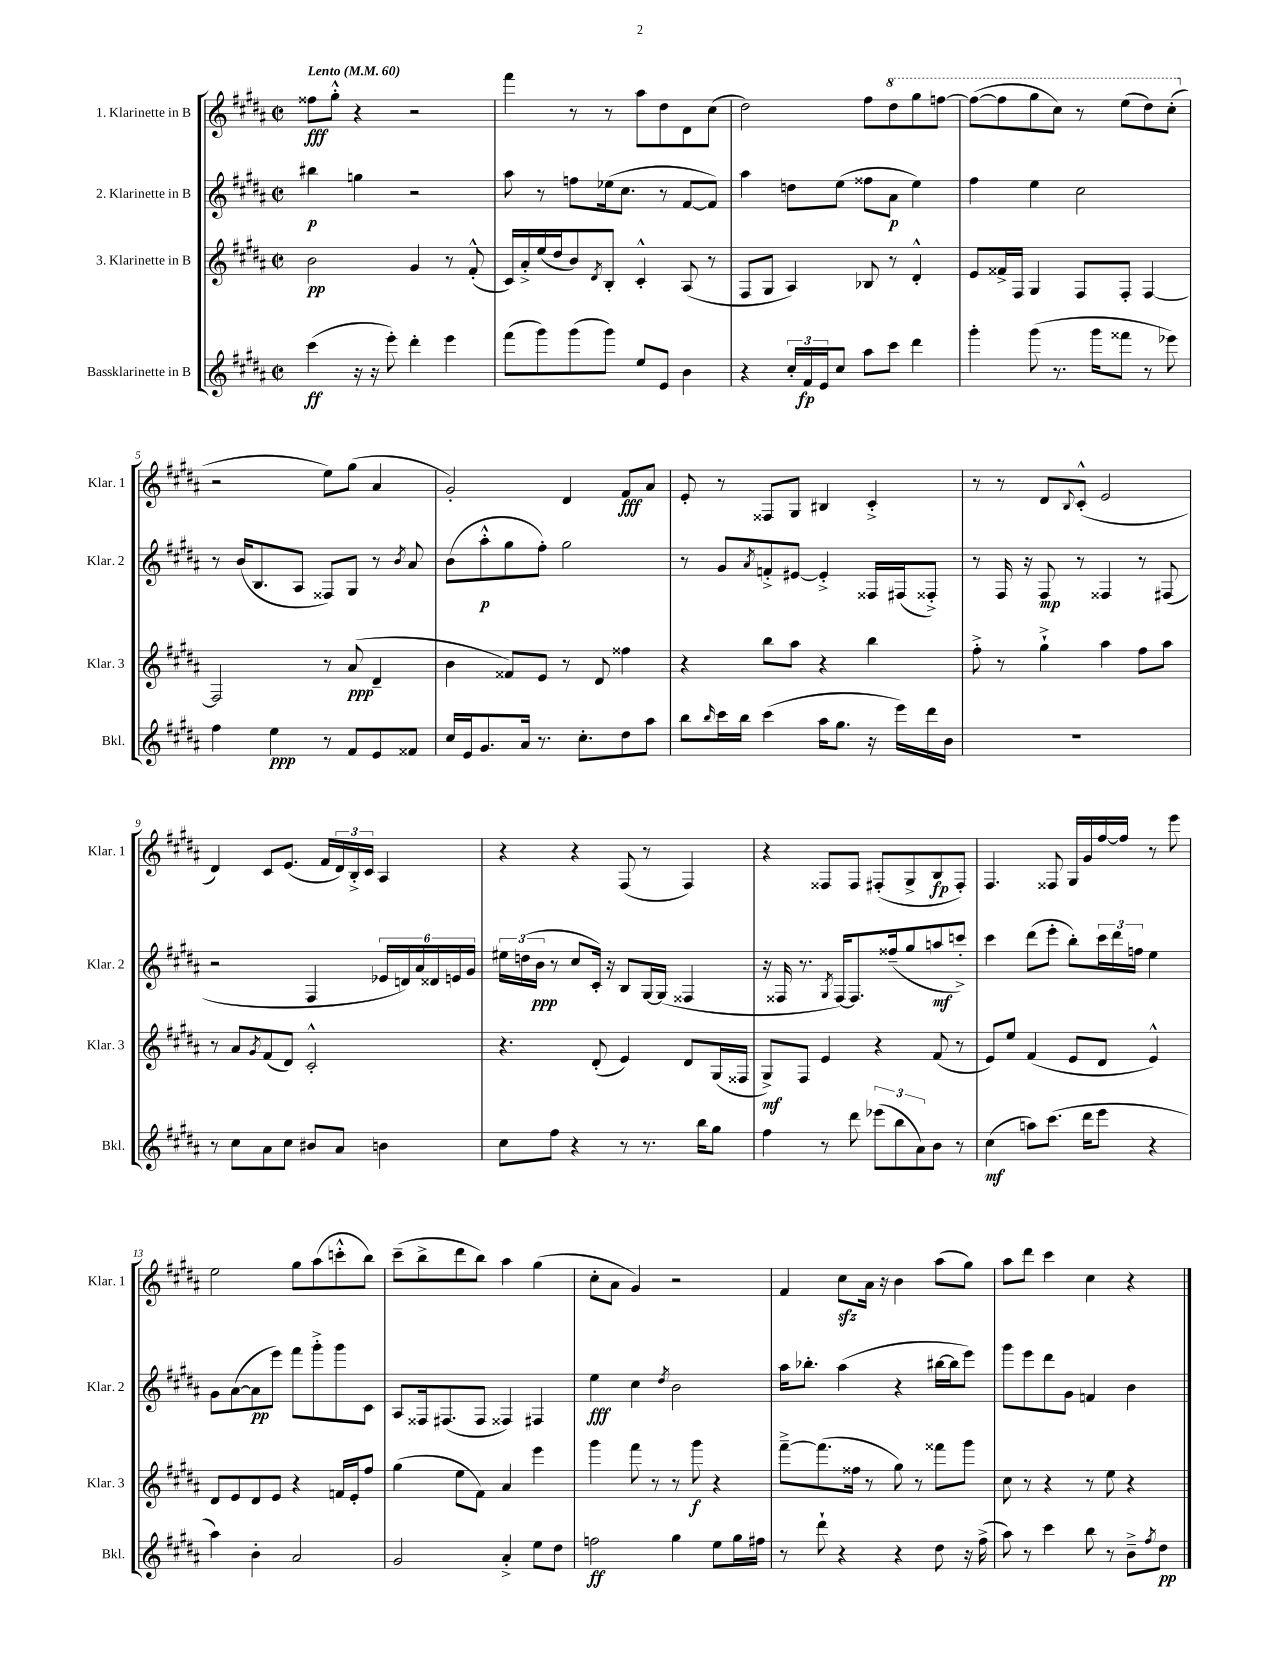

**kern	**dynam	**kern	**dynam	**kern	**dynam	**kern	**dynam
*part4	*part4	*part3	*part3	*part2	*part2	*part1	*part1
*staff4	*staff4	*staff3	*staff3	*staff2	*staff2	*staff1	*staff1
*I"Bassklarinette in B	*	*I"3. Klarinette in B	*	*I"2. Klarinette in B	*	*I"1. Klarinette in B	*
*I'Bkl.	*	*I'Klar. 3	*	*I'Klar. 2	*	*I'Klar. 1	*
*clefG2	*	*clefG2	*	*clefG2	*	*clefG2	*
*k[f#c#g#d#a#]	*	*k[f#c#g#d#a#]	*	*k[f#c#g#d#a#]	*	*k[f#c#g#d#a#]	*
*M2/2	*	*M2/2	*	*M2/2	*	*M2/2	*
*met(c|)	*	*met(c|)	*	*met(c|)	*	*met(c|)	*
*MM60	*	*MM60	*	*MM60	*	*MM60	*
=1	=1	=1	=1	=1	=1	=1	=1
!	!	!	!	!	!	!LO:TX:a:B:t=Lento	!
(4ccc#\	ff	2b\	pp	4bb#X\	p	8ff##X\L	fff
.	.	.	.	.	.	8gg#'^^\J	.
16r	.	.	.	4ggn\	.	4r	.
16r	.	.	.	.	.	.	.
8eee'\)	.	.	.	.	.	.	.
4ddd#'\	.	4g#/	.	2r	.	2r	.
4eee\	.	8r	.	.	.	.	.
.	.	(8f#'^^/	.	.	.	.	.
=2	=2	=2	=2	=2	=2	=2	=2
(8fff#\L	.	16c#/LL)	.	8aa#\	.	4fff#\	.
.	.	16a#'^/	.	.	.	.	.
8ggg#\)	.	(16ee/	.	8r	.	.	.
.	.	16dd#/J	.	.	.	.	.
(8ggg#\	.	8b/)	.	8ffn\L	.	8r	.
.	.	8qd#/	.	.	.	.	.
8ggg#\J)	.	8B'/J	.	(16ee-X\k	.	8r	.
.	.	.	.	8.cc#\J	.	.	.
8ee/L	.	4c#'^^/	.	.	.	8aa#\L	.
8e/J	.	.	.	8r	.	8dd#\	.
4b\	.	(8A#/	.	[8f#/L	.	8d#\	.
.	.	8r	.	8f#/J])	.	(8cc#\J	.
=3	=3	=3	=3	=3	=3	=3	=3
4r	.	8F#/L	.	4aa#\	.	2dd#\)	.
.	.	8G#/J	.	.	.	.	.
24cc#'/LL	.	4A#/)	.	8ddn\L	.	.	.
24f#/	fp	.	.	.	.	.	.
24e/J	.	.	.	.	.	.	.
8cc#/J	.	.	.	(8ee\J	.	.	.
8aa#\L	.	8B-X/	.	8ff##X\L	.	8ff#\L	.
*	*	*	*	*	*	*8va	*
8ccc#\J	.	8r	.	8a#\J	p	8ddd#\	.
4ddd#\	.	4d#'^^/	.	4ee\)	.	8ggg#\	.
.	.	.	.	.	.	[8fffn\J	.
=4	=4	=4	=4	=4	=4	=4	=4
4ggg#'\	.	8e/L	.	4ff#\	.	(8fff\L_	.
.	.	16f##X^/L	.	.	.	8fff\]	.
.	.	16F#/JJ	.	.	.	.	.
(8ggg#\	.	4G#/	.	4ee\	.	8ggg#\	.
8.r	.	.	.	.	.	8ccc#\J)	.
.	.	8F#/L	.	2cc#\	.	8r	.
16ggg#\KL	.	.	.	.	.	.	.
8fff##X\J	.	8F#'/J	.	.	.	(8eee\L	.
8r	.	[4F#/	.	.	.	8ddd#\)	.
8eee-X\)	.	.	.	.	.	(8ccc#'\J	.
!!LO:LB:g=z
=5	=5	=5	=5	=5	=5	=5	=5
*	*	*	*	*	*	*X8va	*
4ff#\	.	2F#/]	.	8r	.	2r	.
.	.	.	.	(16b/KL	.	.	.
.	.	.	.	8.B/	.	.	.
4ee\	ppp	.	.	.	.	.	.
.	.	.	.	8A#/J	.	.	.
8r	.	8r	.	8F##X/L)	.	8ee\L)	.
8f#/L	.	(8a#/	ppp	8G#/J	.	(8gg#\J	.
8e/	.	4d#~/	.	8r	.	4a#/	.
.	.	.	.	8qb/	.	.	.
8f##X/J	.	.	.	8a#/	.	.	.
=6	=6	=6	=6	=6	=6	=6	=6
16cc#/LL	.	4b\	.	(8b\L	.	2g#'/)	.
16e/J	.	.	.	.	.	.	.
8.g#/	.	.	.	8aa#'^^\	p	.	.
.	.	8f##X/L)	.	8gg#\	.	.	.
16a#/Jk	.	.	.	.	.	.	.
8.r	.	8e/J	.	8ff#'\J)	.	.	.
.	.	8r	.	2gg#\	.	4d#/	.
8.cc#'\L	.	.	.	.	.	.	.
.	.	8d#/	.	.	.	.	.
8dd#\	.	4ff##X\	.	.	.	8f#/L	fff
8aa#\J	.	.	.	.	.	8a#/J	.
=7	=7	=7	=7	=7	=7	=7	=7
8bb\L	.	4r	.	8r	.	8e'/	.
16qqbb/	.	.	.	.	.	.	.
16ccc#\L	.	.	.	8g#/L	.	8r	.
16bb\JJ	.	.	.	.	.	.	.
.	.	.	.	8qa#/	.	.	.
(4ccc#\	.	8bb\L	.	8fn'^/	.	8F##X/L	.
.	.	8aa#\J	.	[8e#X/J	.	8G#/J	.
16aa#\KL	.	4r	.	4e#'^/]	.	4B#X/	.
8.gg#\J	.	.	.	.	.	.	.
16r	.	4bb\	.	16F##X/LL	.	4c#'^/	.
16eee\LL)	.	.	.	(16F#X/J	.	.	.
16ddd#\	.	.	.	8F##X'^/J)	.	.	.
16b\JJ	.	.	.	.	.	.	.
=8	=8	=8	=8	=8	=8	=8	=8
1r	.	8ff#'^\	.	8r	.	8r	.
.	.	8r	.	16F#/	.	8r	.
.	.	.	.	16r	.	.	.
.	.	4gg#`^\	.	8F#/	mp	8d#/L	.
.	.	.	.	.	.	8qqB/	.
.	.	.	.	8r	.	(8c#'^^/J	.
.	.	4aa#\	.	4F##X/	.	2e/	.
.	.	8ff#\L	.	8r	.	.	.
.	.	8aa#\J	.	(8F#X/	.	.	.
!!LO:LB:g=z
=9	=9	=9	=9	=9	=9	=9	=9
8r	.	8r	.	2r	.	4d#/)	.
8cc#\L	.	8a#/L	.	.	.	.	.
.	.	8qg#/	.	.	.	.	.
8a#\	.	(8f#/	.	.	.	8c#/L	.
8cc#\J	.	8d#/J)	.	.	.	(8.e/J	.
8b#X/L	.	2c#'^^/	.	4F#/	.	.	.
.	.	.	.	.	.	16f#/LL	.
8a#/J	.	.	.	.	.	24d#/)	.
.	.	.	.	.	.	24B'^/	.
.	.	.	.	.	.	24c#/JJ	.
4bn\	.	.	.	24e-X/LL	.	4A#/	.
.	.	.	.	24dn/)	.	.	.
.	.	.	.	24a#/	.	.	.
.	.	.	.	24d##X/	.	.	.
.	.	.	.	24en/	.	.	.
.	.	.	.	24g#/JJ	.	.	.
=10	=10	=10	=10	=10	=10	=10	=10
8cc#\L	.	4.r	.	24ee#X\LL	.	4r	.
.	.	.	.	(24ddn\	.	.	.
.	.	.	.	24b\JJ	ppp	.	.
8ff#\J	.	.	.	8r	.	.	.
4r	.	.	.	8cc#/L	.	4r	.
.	.	(8d#'/	.	16c#'/Jk)	.	.	.
.	.	.	.	16r	.	.	.
8r	.	4e/)	.	8B/L	.	(8F#/	.
8.r	.	.	.	[16G#/L	.	8r	.
.	.	.	.	(16G#/JJ]	.	.	.
.	.	8d#/L	.	4F##X/	.	4F#/)	.
16bb\KL	.	.	.	.	.	.	.
8gg#\J	.	(16G#/L	.	.	.	.	.
.	.	16F##X/JJ	.	.	.	.	.
=11	=11	=11	=11	=11	=11	=11	=11
4ff#\	.	8G#^/L)	mf	16r	.	4r	.
.	.	.	.	16F##X/	.	.	.
.	.	8F#/J	.	8.r	.	.	.
8r	.	4e/	.	.	.	8F##X/L	.
.	.	.	.	8qG#/	.	.	.
.	.	.	.	[16F##/KL)	.	.	.
8ddd#\	.	.	.	8.F##/]	.	8F##/J	.
(12eee-X\L	.	4r	.	.	.	(8F#X'/L	.
.	.	.	.	(16ff##X~/k	.	.	.
12bb\	.	.	.	.	.	.	.
.	.	.	.	8gg#/	.	8G#^/	.
12a#\)	.	.	.	.	.	.	.
8b\J	.	(8f#/	.	8aan/	mf	8B/	fp
8r	.	8r	.	8cccn'^/J)	.	8F#'/J)	.
=12	=12	=12	=12	=12	=12	=12	=12
(4cc#\	mf	8e/L)	.	4ccc#\	.	4.F#/	.
.	.	8ee/J	.	.	.	.	.
8aan\L)	.	(4f#/	.	(8ddd#\L	.	.	.
(8.ccc#\J	.	.	.	8eee'\J	.	8F##X/	.
.	.	8e/L	.	8bb'\L)	.	16G#/LL	.
16ddd#\KL	.	.	.	.	.	16g#/	.
8eee\J	.	8d#/J	.	24ccc#\L	.	[16ff#/	.
.	.	.	.	24ddd#\	.	.	.
.	.	.	.	.	.	16ff#/JJ]	.
.	.	.	.	24ffn\JJ	.	.	.
4r	.	4e^^/)	.	4ee\	.	8r	.
.	.	.	.	.	.	8eee\	.
!!LO:LB:g=z
=13	=13	=13	=13	=13	=13	=13	=13
4aa#\)	.	8d#/L	.	8g#\L	.	2ee\	.
.	.	8e/	.	([8a#\	.	.	.
4b'\	.	8d#/	.	8a#\]	pp	.	.
.	.	8e/J	.	8eee\J)	.	.	.
2a#/	.	4r	.	8fff#\L	.	8gg#\L	.
.	.	.	.	8ggg#'^\	.	(8aa#\	.
.	.	16fn/LL	.	8ggg#\	.	8cccn'^^\	.
.	.	16e'/J	.	.	.	.	.
.	.	8ff#/J	.	8c#\J	.	8bb\J)	.
=14	=14	=14	=14	=14	=14	=14	=14
2g#/	.	(4gg#\	.	8A#/L	.	(8ccc#~\L	.
.	.	.	.	16F##X/k	.	8bb^\	.
.	.	.	.	(8.F#X/	.	.	.
.	.	8ee\L	.	.	.	8ddd#\	.
.	.	8f#\J)	.	8F#/J	.	8bb\J)	.
4a#'^/	.	4a#/	.	4F##X/)	.	4aa#\	.
8ee\L	.	4eee\	.	4F#X/	.	(4gg#\	.
8dd#\J	.	.	.	.	.	.	.
=15	=15	=15	=15	=15	=15	=15	=15
2ffn\	ff	4ggg#\	.	4ee\	fff	8cc#'\L	.
.	.	.	.	.	.	8a#\J	.
.	.	8fff#\	.	4cc#\	.	4g#/)	.
.	.	8r	.	.	.	.	.
.	.	.	.	8qdd#/	.	.	.
4gg#\	.	8r	.	2b\	.	2r	.
.	.	8ggg#\	f	.	.	.	.
8ee\L	.	4r	.	.	.	.	.
16gg#\L	.	.	.	.	.	.	.
16ff#X\JJ	.	.	.	.	.	.	.
=16	=16	=16	=16	=16	=16	=16	=16
8r	.	[8fff#~^\L	.	16aa#\KL	.	4f#/	.
.	.	.	.	8.bb-X'\J	.	.	.
8ddd#`\	.	(8.fff#\]	.	.	.	.	.
4r	.	.	.	(4aa#\	.	8cc#zz\L	.
.	.	16ff##X\Jk	.	.	.	.	.
.	.	8r	.	.	.	16a#\Jk	.
.	.	.	.	.	.	16r	.
4r	.	8gg#\)	.	4r	.	4b\	.
.	.	8r	.	.	.	.	.
8dd#\	.	8fff##X\L	.	[16bb#X\LL	.	(8aa#\L	.
.	.	.	.	16bb#\J]	.	.	.
16r	.	8ggg#\J	.	8eee\J)	.	8gg#\J)	.
(16ff#^\	.	.	.	.	.	.	.
=17	=17	=17	=17	=17	=17	=17	=17
8aa#\)	.	8cc#\	.	8ggg#\L	.	8aa#\L	.
8r	.	8r	.	8eee\	.	8ddd#\J	.
4ccc#\	.	4r	.	8ddd#\	.	4ccc#\	.
.	.	.	.	8g#\J	.	.	.
8bb\	.	8r	.	4fn/	.	4cc#\	.
8r	.	8ee\	.	.	.	.	.
8b~^\L	.	4r	.	4b\	.	4r	.
8qff#/	.	.	.	.	.	.	.
8dd#\J	pp	.	.	.	.	.	.
==	==	==	==	==	==	==	==
*-	*-	*-	*-	*-	*-	*-	*-
